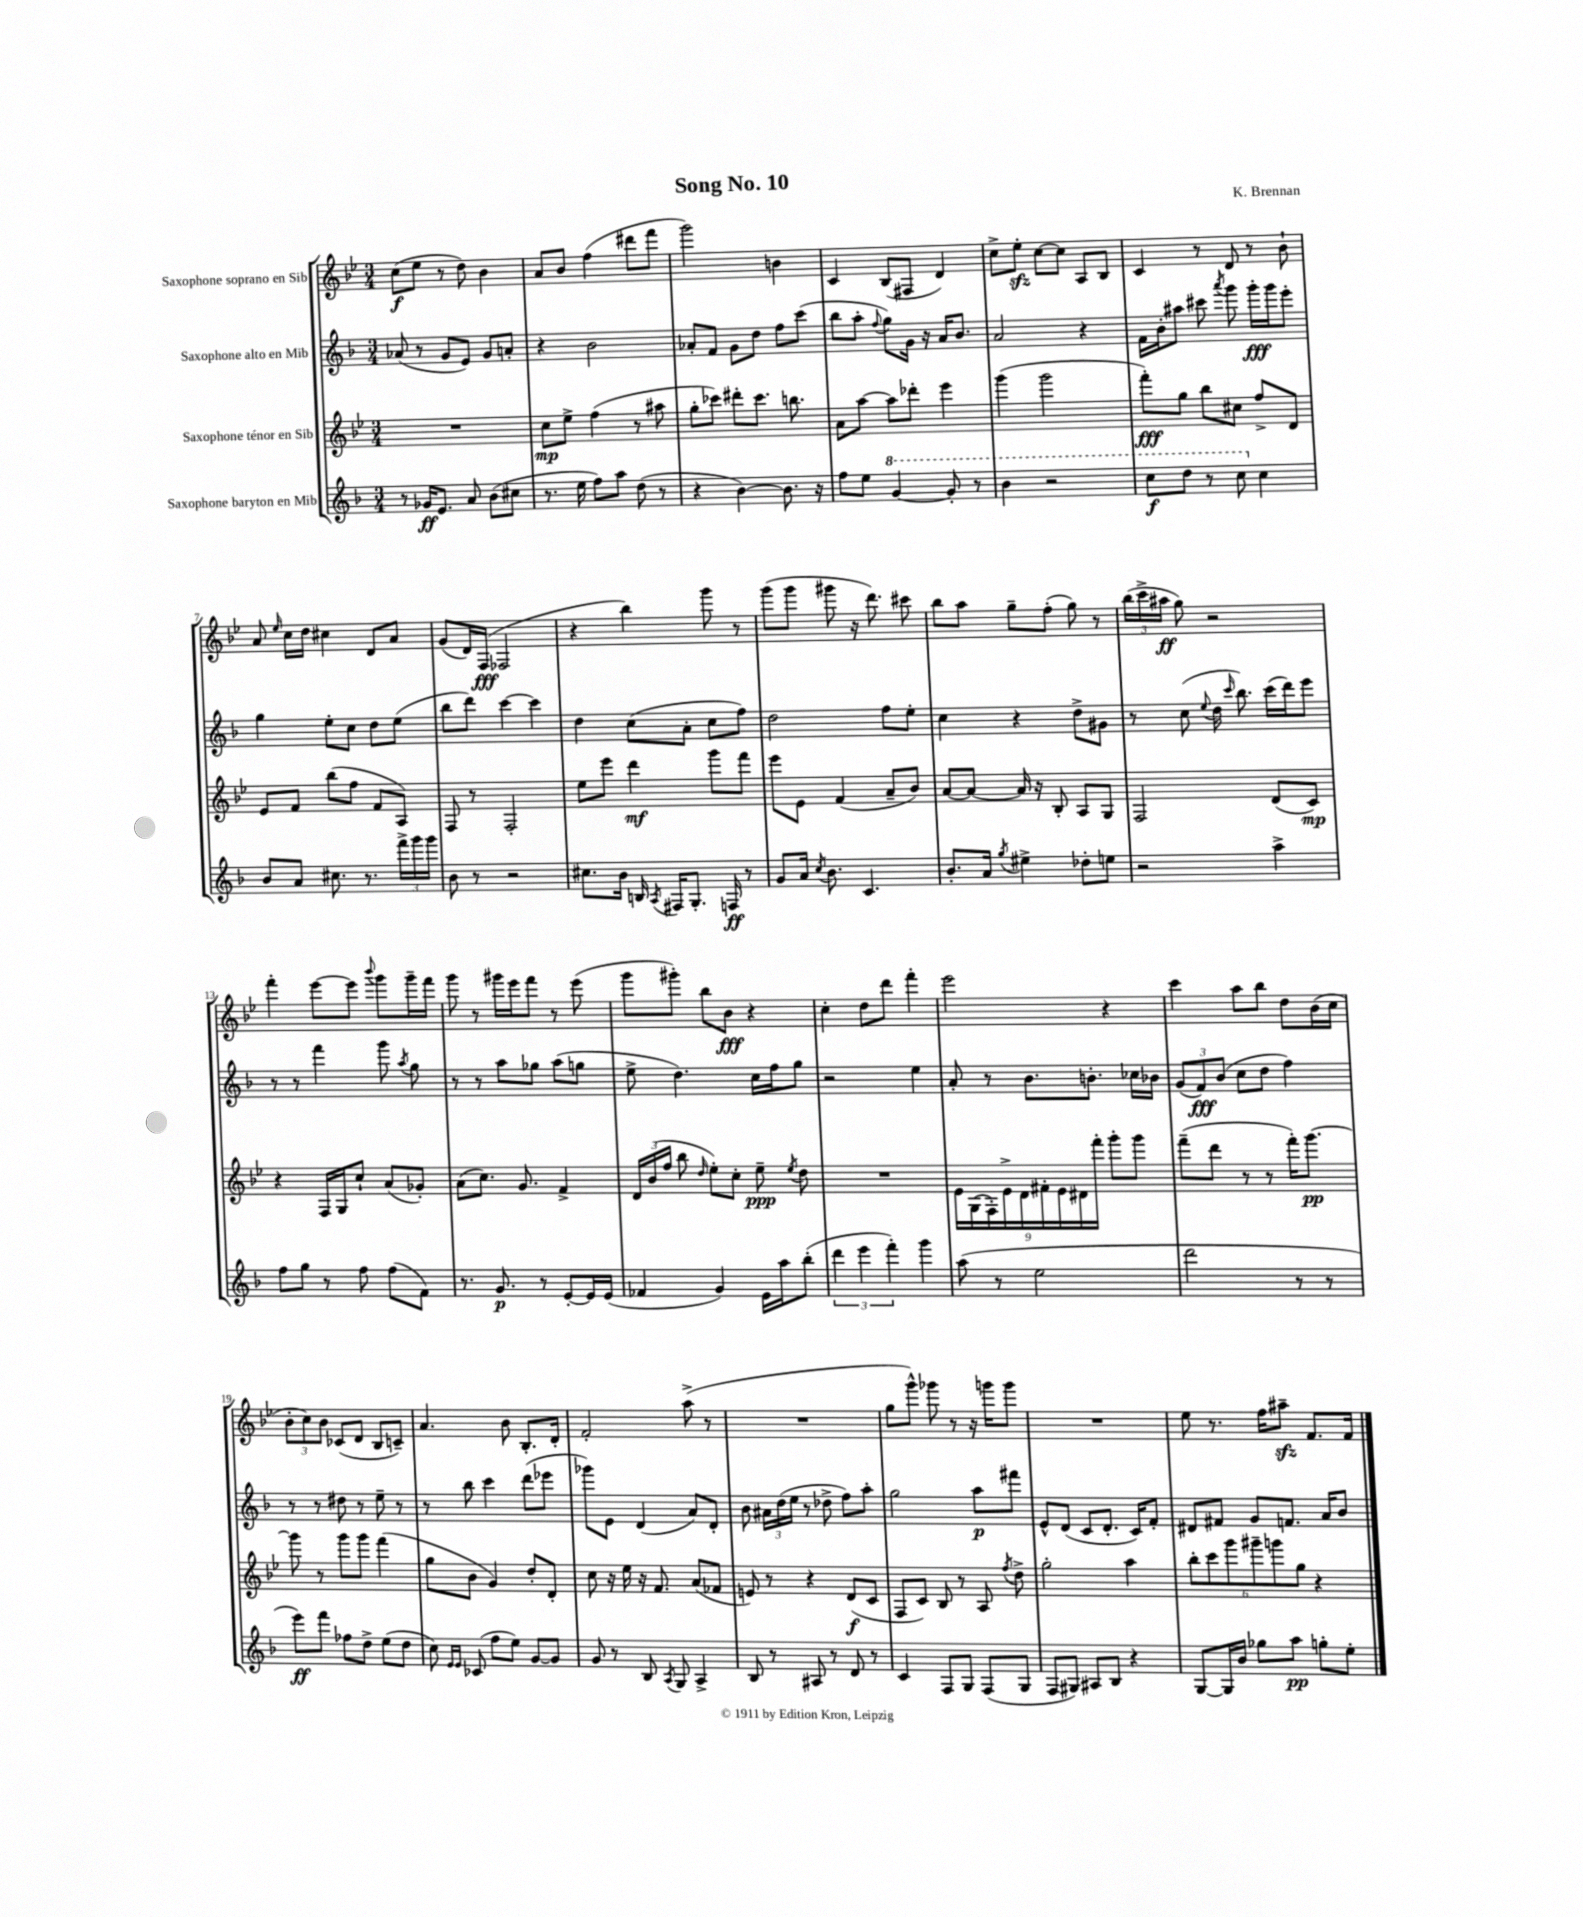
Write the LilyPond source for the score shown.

\header { title = "Song No. 10" composer = "K. Brennan" }
<<
\new StaffGroup <<
\new Staff = "s0" \with { instrumentName = "Saxophone soprano en Sib" } {
    \clef treble \key bes \major \numericTimeSignature \time 3/4
    \autoBeamOff c''8[\f( ees''8] r8 d''8) bes'4 |
    a'8[ bes'8] f''4( dis'''8[ f'''8] |
    g'''2) b'4 |
    c'4 bes8[( fis8] d'4) |
    c''8[-> ees''8]-.\sfz c''8[~ c''8] a8[ bes8] |
    c'4 r8 d'8 r8 bes'8-! |
    a'8 \grace { ees''16 } c''16[ d''16] cis''4 d'8[ a'8] |
    g'8[( d'16) f16]\fff( fes2 |
    r4 bes''4) g'''8 r8 |
    g'''8[( g'''8] gis'''8 r16 d'''8.) cis'''8 |
    bes''8[ a''8] g''8[-- f''8]-.( g''8) r8 |
    \tuplet 3/2 { bes''16[( c'''16-> ais''16]\ff } g''8) r2 |
    f'''4-. ees'''8[~ ees'''8] \appoggiatura { bes'''8 } g'''8[ g'''16-- f'''16] |
    g'''8 r8 gis'''16[ ees'''16 f'''8] r8 ees'''8( |
    g'''8[ gis'''8]-.) bes''8[ bes'8]\fff r4 |
    c''4-. d''8[ d'''8] f'''4-. |
    ees'''2 r4 |
    c'''4 a''8[ bes''8] d''8[ bes'16( c''16] |
    \tuplet 3/2 { bes'8[-. c''8) bes'8] } ces'8[( d'8] bes8[ c'8]--) |
    a'4. bes'8 bes8.[-. d'16]-. |
    f'2-. a''8->( r8 |
    R2. |
    g''8[ g'''8]-^) ges'''8 r8 r16 g'''16[ g'''8] |
    R2. |
    ees''8 r8. f''16[ ais''8]--\sfz f'8.[ f'16] \bar "|." |
}
\new Staff = "s1" \with { instrumentName = "Saxophone alto en Mib" } {
    \clef treble \key f \major \numericTimeSignature \time 3/4
    \autoBeamOff aes'8( r8 g'8[ e'8]) g'8[ a'8]-. |
    r4 bes'2 |
    aes'8[-. f'8] g'8[ d''8] f''8[ c'''8]( |
    bes''8[ a''8]-. \appoggiatura { f''8 } g''8[) g'16] r16 a'16[ bes'8.] |
    a'2 r4 |
    f'16[ bes'16-. ais''8] cis'''8 \acciaccatura { a'''8 } g'''8 g'''16[-.\fff g'''16 e'''8]-. |
    g''4 e''8[-. c''8] d''8[ e''8]( |
    bes''8[ d'''8]) c'''4~ c'''4 |
    d''4 c''8[( a'8]-. c''8[ f''8]) |
    d''2 f''8[ e''8]-. |
    c''4 r4 d''8[-> gis'8] |
    r8 c''8( \appoggiatura { e''8 } d''16 \grace { c'''16 } bes''8.) c'''16[( d'''16) e'''8] |
    r8 r8 f'''4 g'''8 \acciaccatura { a''8 } g''8 |
    r8 r8 a''8[ ges''8] a''8[( g''8] |
    e''8-> d''4.) c''16[ f''16 g''8] |
    r2 e''4 |
    a'8-. r8 bes'8.[ b'8.]-. ces''16[ bes'16] |
    \tuplet 3/2 { g'8[( f'8\fff) bes'8]( } c''8[ d''8] f''4) |
    r8 r8 dis''8 r8 e''8-- r8 |
    r8 bes''8 c'''4 d'''8[( ees'''8] |
    ges'''8[) e'8] d'4( a'8[) d'8]-. |
    bes'8 \tuplet 3/2 { ais'16[ d''16( e''16] } r8 des''8-> f''8[) a''8]-. |
    g''2 a''8[\p fis'''8] |
    e'8[-^ d'8]( c'8[ d'8.]-. c'16[) f'8]-. |
    dis'8[ fis'8] g'8[ f'8.] a'16[ bes'8] \bar "|." |
}
\new Staff = "s2" \with { instrumentName = "Saxophone ténor en Sib" } {
    \clef treble \key bes \major \numericTimeSignature \time 3/4
    \autoBeamOff R2. |
    c''8[\mp ees''8]-> f''4( r8 ais''8 |
    g''8[-. ces'''8]) dis'''8[-. ces'''8.] b''8. |
    a'8[ a''8]~ a''8[ des'''8]-. ees'''4 |
    g'''4( g'''2 |
    f'''8[-.\fff) g''8] bes''8[ cis''8] f''8[-> d'8] |
    ees'8[ f'8] bes''8[( f''8] f'8[ a8]) |
    f8 r8 f2-. |
    ees''8[ ees'''8] d'''4\mf g'''8[ f'''8] |
    ees'''8[ ees'8] f'4( a'8[-- bes'8]) |
    a'8[~ a'8]~ a'16 r16 bes8-. a8[ g8] |
    f2 d'8[( c'8]\mp) |
    r4 f16[ g16 c''8]-! a'8[( ges'8]-.) |
    a'8[( c''8.]) g'8. f'4-> |
    \tuplet 3/2 { d'16[ bes'16( f''16] } bes''8 \grace { d''16 } ees''8[-.) c''8]-. ees''8--\ppp \acciaccatura { ees''8 } d''8 |
    R2. |
    \tuplet 9/8 { ees'16[ g16( f16-.) ees'16-> d'16 fis'16-. ees'16 dis'16 f'''16]-. } g'''8[-. g'''8] |
    f'''8[--( d'''8] r8 r8 f'''16[-.) g'''8.]~\pp |
    g'''8 r8 g'''8[ g'''8] f'''4( |
    g''8[ bes'8] g'4) d''8[-. d'8]-. |
    c''8 r16 ees''16 r16 f'8. a'8[( fes'8] |
    e'8) r8 r4 d'8[\f( c'8] |
    f8[ c'8]) bes8 r8 a8 \acciaccatura { f''8 } d''8-> |
    g''2-. a''4 |
    \tuplet 6/4 { bes''8[-. c'''8 g'''8 gis'''8-- g'''8 g''8] } r4 \bar "|." |
}
\new Staff = "s3" \with { instrumentName = "Saxophone baryton en Mib" } {
    \clef treble \key f \major \numericTimeSignature \time 3/4
    \autoBeamOff r8 ges'16[\ff e'8.] a'8 bes'8[( cis''8] |
    r8. e''16 f''8[) a''8] d''8( r8 |
    r4 bes'4~) bes'8. r16 |
    f''8[ e''8] \ottava #1 g''4~ g''8-. r8 |
    bes''4 r2 |
    c'''8[\f d'''8] r8 c'''8 \ottava #0 c''4 |
    bes'8[ a'8] cis''8. r8. \tuplet 3/2 { f'''16[-> g'''16 g'''16] } |
    bes'8 r8 r2 |
    cis''8.[ bes'16] b16 \acciaccatura { a8 } fis16[ g8.]-. f16\ff r8 |
    g'8[ a'16] \acciaccatura { c''8 } bes'8. c'4. |
    bes'8.[-. a'16] \acciaccatura { g''8 } eis''4-> des''8[-. e''8] |
    r2 a''4-> |
    f''8[ g''8] r8 f''8 f''8[( f'8]) |
    r8. g'8.\p r8 e'8[~-. e'16 e'16]( |
    fes'4 g'4) e'16[ a''16 bes''8]-.( |
    \tuplet 3/2 { d'''4 e'''4 f'''4-.) } g'''4 |
    a''8( r8 e''2 |
    d'''2 r8 r8 |
    e'''8[\ff) f'''8] fes''8[ d''8]-> e''8[( d''8] |
    c''8) \grace { e'16[ e'16] } ces'8( f''8[ e''8]) g'8[~ g'8] |
    g'8 r8 bes8 \acciaccatura { a8 } g8 a4-> |
    bes8 r8 ais8 r8 d'8 r8 |
    c'4 f8[ g8] f8[( g8] |
    f8[ gis8]) ais8[ bes8] r4 |
    g8[~ g16 bes'16] ges''8[ a''8]\pp g''8[-. e''8]-. \bar "|." |
}
>>
>>
